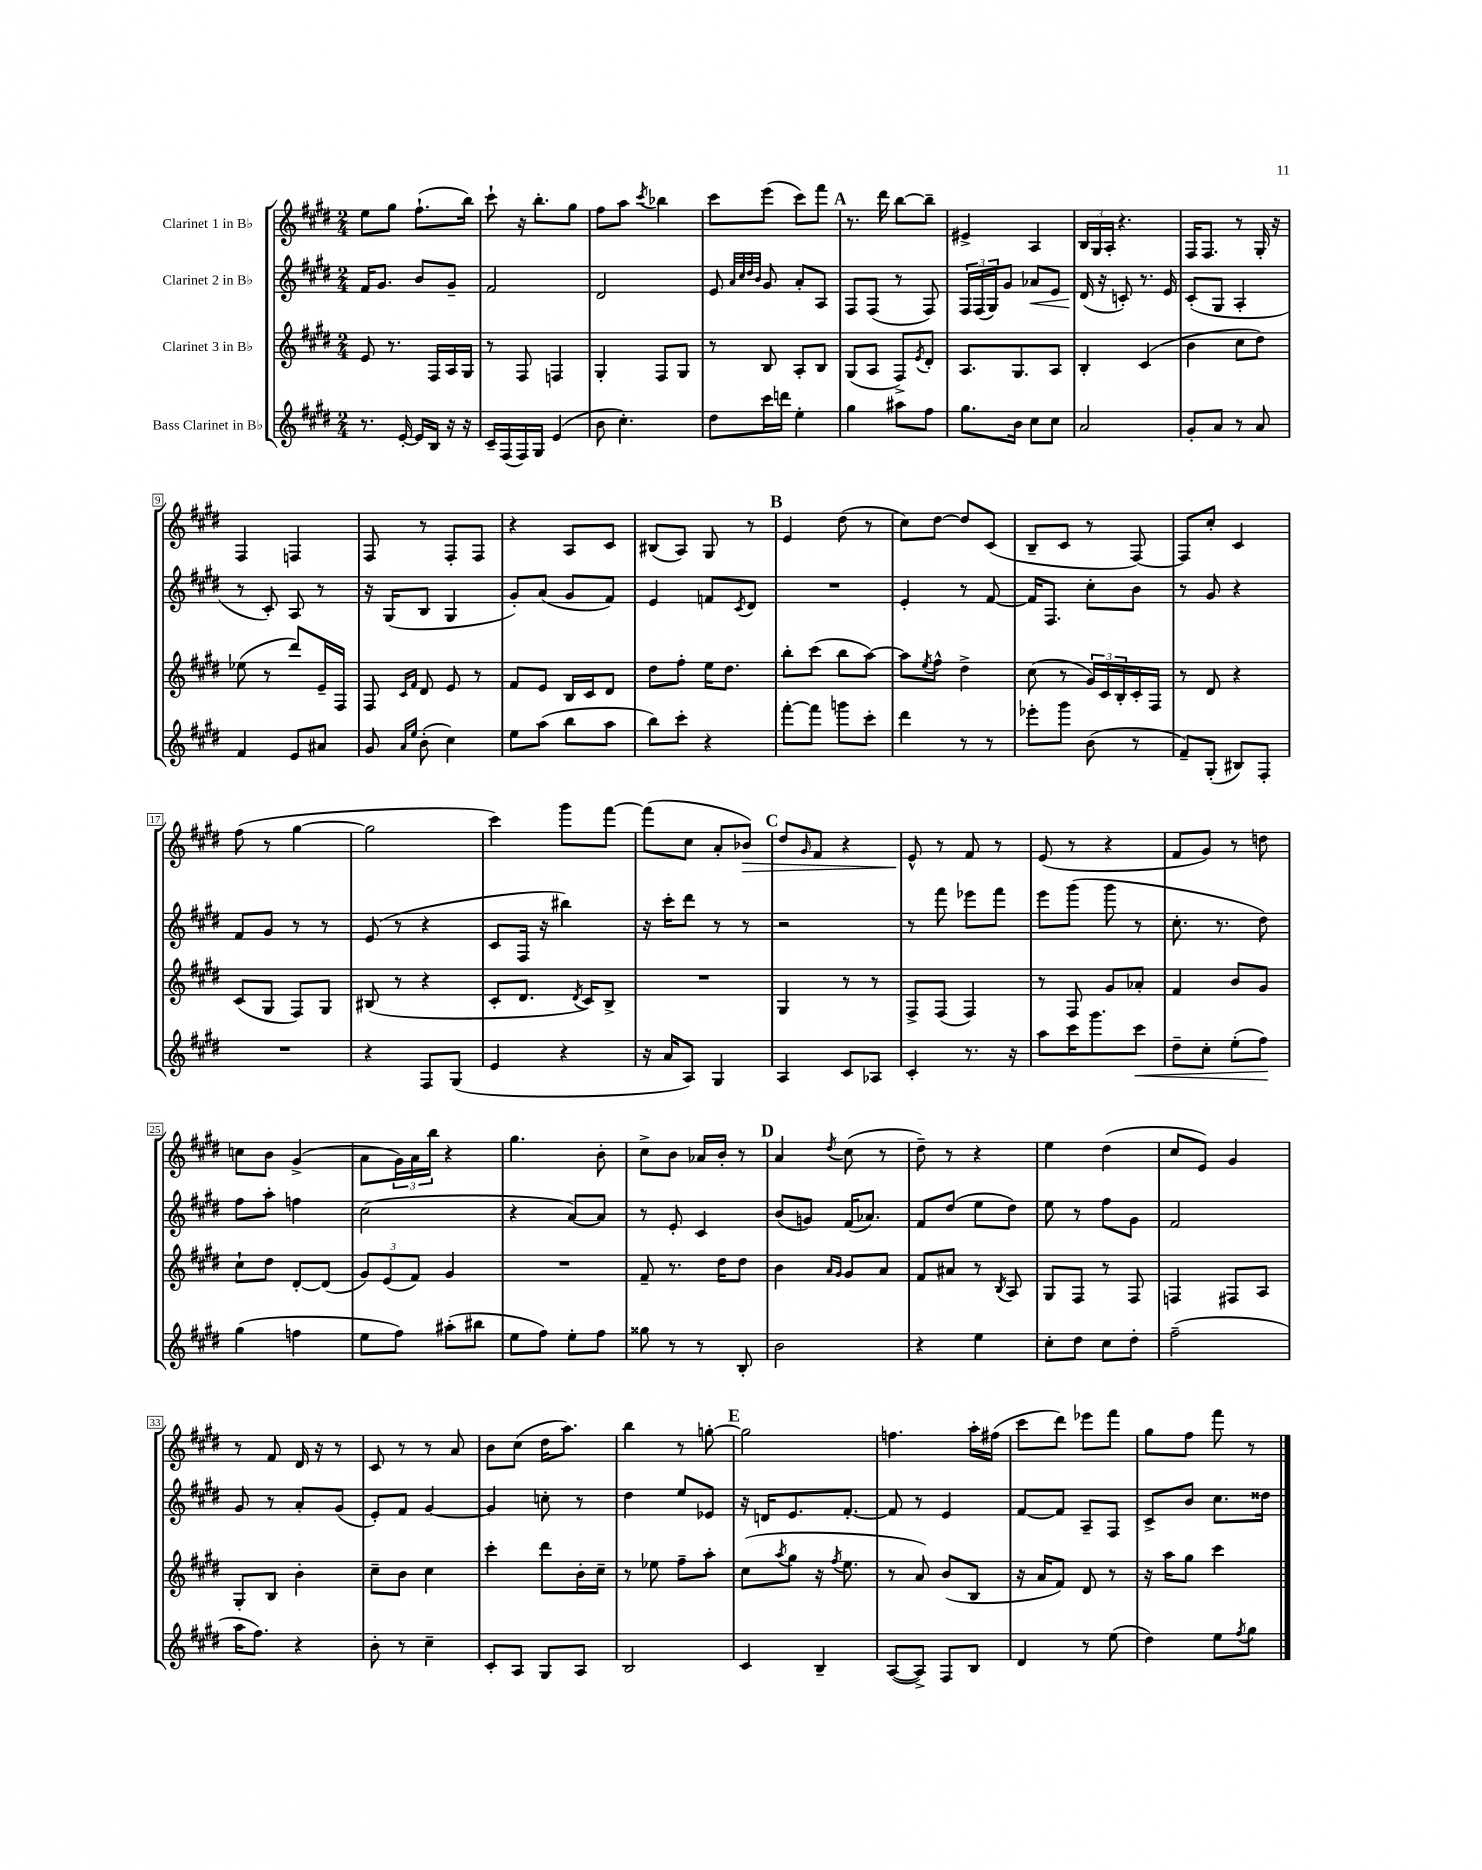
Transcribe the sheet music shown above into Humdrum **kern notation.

**kern	**kern	**kern	**kern
*staff4	*staff3	*staff2	*staff1
*clefG2	*clefG2	*clefG2	*clefG2
*k[f#c#g#d#]	*k[f#c#g#d#]	*k[f#c#g#d#]	*k[f#c#g#d#]
*M2/4	*M2/4	*M2/4	*M2/4
8.r	8e	16f#	8ee
.	.	8.g#	.
.	8.r	.	8gg#
[16e'	.	.	.
16e]	.	8b	(8.ff#`
16B	16F#	.	.
16r	16A	8g#~	.
16r	16G#	.	16bb)
=	=	=	=
16c#~	8r	2f#	8ccc#`
(16F#	.	.	.
16F#)	8F#	.	16r
16G#	.	.	8.bb'
(4e	4F	.	.
.	.	.	8gg#
=	=	=	=
8b	4G#'	2d#	8ff#
4.cc#')	.	.	8aa
.	.	.	8qccc#
.	8F#	.	4bb-
.	8G#	.	.
=	=	=	=
8dd#	8r	8e	8ccc#
.	.	32qqa	.
.	.	32qqcc#	.
.	.	32qqdd#	.
.	.	32qqb	.
16ccc#	8B	8g#	(8eee
16ddd	.	.	.
4ee'	8A'	8a'	8ccc#)
.	8B	8A	8fff#
=	=	=	=
4gg#	(8G#	8F#	8.r
.	8A	(8F#	.
.	.	.	16ddd#
8aa#	8F#^)	8r	[8bb
.	8qe	.	.
8ff#	8d#'	8F#)	8bb~]
=	=	=	=
8.gg#	8.A	24F#	4e#^
.	.	(24F#	.
.	.	24G#)	.
.	.	8g#	.
16b	8.G#	.	.
8cc#	.	8a-	4A
8cc#	8A	8e	.
=	=	=	=
2a	4B'	(16d#	24B
.	.	.	24G#
.	.	16r	.
.	.	.	24A'
.	.	8c')	4.r
.	(4c#	8.r	.
.	.	16e	.
=	=	=	=
8g#'	4b	(8c#'	16F#
.	.	.	8.F#
8a	.	8G#	.
8r	8cc#	4A'	8r
8a	8dd#)	.	16G#'
.	.	.	16r
=	=	=	=
4f#	(8ee-	8r	4F#
.	8r	8c#')	.
8e	8ddd#)	8A	4F
8a#	16e~	8r	.
.	16F#	.	.
=	=	=	=
8g#	8F#	16r	8F#
.	.	(16G#	.
16qqa	16qqc#	.	.
16qqee	16qqf#	.	.
(8b'	8d#	8B	8r
4cc#)	8e	4G#	8F#'
.	8r	.	8F#
=	=	=	=
8ee	8f#	8g#')	4r
(8aa	8e	(8a	.
8bb	16B	8g#	8A
.	16c#	.	.
8aa	8d#	8f#)	8c#
=	=	=	=
8bb)	8dd#	4e	(8B#
8ccc#'	8ff#'	.	8A)
4r	16ee	8f	8G#
.	8.dd#	.	.
.	.	8qc#	.
.	.	8d#	8r
=	=	=	=
[8fff#'	8bb'	2r	4e
8fff#]	(8ccc#	.	.
8ggg	8bb	.	(8dd#
8ccc#'	[8aa)	.	8r
=	=	=	=
4ddd#	8aa]	4e'	8cc#)
.	8qee	.	.
.	8ff#^^	.	[8dd#
8r	4dd#^	8r	8dd#]
8r	.	[8f#	(8c#
=	=	=	=
8eee-'	(8cc#	16f#]	8B~
.	.	8.F#	.
8ggg#	8r	.	8c#
(8b	24g#)	8cc#'	8r
.	24c#	.	.
.	24B'	.	.
8r	16c#'	8b	[8F#)
.	16F#	.	.
=	=	=	=
8f#~)	8r	8r	8F#]
(8G#'	8d#	8g#	8cc#'
8B#)	4r	4r	4c#
8F#'	.	.	.
=	=	=	=
2r	(8c#	8f#	(8ff#
.	8G#	8g#	8r
.	8F#)	8r	[4gg#
.	8G#	8r	.
=	=	=	=
4r	(8B#	(8e	2gg#]
.	8r	8r	.
8F#	4r	4r	.
(8G#	.	.	.
=	=	=	=
4e	8c#'	8c#	4ccc#)
.	8.d#	16F#	.
.	.	16r	.
4r	.	4bb#)	8ggg#
.	8qd#	.	.
.	16c#)	.	.
.	8B^	.	[8fff#
=	=	=	=
16r	2r	16r	(8fff#]
16a	.	16ccc#'	.
8A)	.	8ddd#	8cc#
4G#	.	8r	8a'
.	.	8r	8b-)
=	=	=	=
4A	4G#	2r	8dd#
.	.	.	16qqg#
.	.	.	8f#
8c#	8r	.	4r
8A-	8r	.	.
=	=	=	=
4c#'	8F#^	8r	8e^^
.	(8F#	8fff#	8r
8.r	4F#)	8eee-	8f#
.	.	8fff#	8r
16r	.	.	.
=	=	=	=
8aa	8r	8eee	(8e
16ccc#	8F#	(8ggg#	8r
8.ggg#	.	.	.
.	8g#	8ggg#	4r
8ccc#	8a-'	8r	.
=	=	=	=
8dd#~	4f#	8.cc#'	8f#
8cc#'	.	.	8g#)
.	.	8.r	.
(8ee'	8b	.	8r
8ff#)	8g#	8dd#)	8dd
=	=	=	=
(4gg#	8cc#`	8ff#	8cc
.	8dd#	8aa'	8b
4ff	[8d#'	4ff	(4g#^
.	(8d#]	.	.
=	=	=	=
8ee	12g#)	(2cc#	8a
.	(12e	.	.
8ff#)	.	.	24g#)
.	12f#)	.	24a
.	.	.	24bb
(8aa#'	4g#	.	4r
8bb#	.	.	.
=	=	=	=
8ee	2r	4r	4.gg#
8ff#)	.	.	.
8ee'	.	[8a)	.
8ff#	.	8a]	8b'
=	=	=	=
8gg##	8f#~	8r	8cc#^
8r	8.r	8e'	8b
8r	.	4c#	16a-
.	16dd#	.	16b'
8B'	8dd#	.	8r
=	=	=	=
2b	4b	(8b	4a
.	.	8g)	.
.	16qqa	.	.
.	16qqg#	.	8qdd#
.	8g#	(16f#	(8cc#
.	.	8.a-)	.
.	8a	.	8r
=	=	=	=
4r	8f#	8f#	8dd#~)
.	8a#	(8dd#	8r
4ee	8r	8ee	4r
.	8qB	.	.
.	8A	8dd#)	.
=	=	=	=
8cc#'	8G#	8ee	4ee
8dd#	8F#	8r	.
8cc#	8r	8ff#	(4dd#
8dd#'	8F#	8g#	.
=	=	=	=
(2ff#~	4F	2f#	8cc#
.	.	.	8e)
.	8F#	.	4g#
.	8A	.	.
=	=	=	=
16aa	8G#'	8g#	8r
8.ff#)	.	.	.
.	8B	8r	8f#
4r	4b'	8a'	16d#
.	.	.	16r
.	.	(8g#	8r
=	=	=	=
8b'	8cc#~	8e')	8c#
8r	8b	8f#	8r
4cc#~	4cc#	[4g#	8r
.	.	.	8a
=	=	=	=
8c#'	4ccc#'	4g#]	8b
8A	.	.	(8cc#
8G#	8ddd#	8cc'	16dd#
.	.	.	8.aa)
8A	16b'	8r	.
.	16cc#~	.	.
=	=	=	=
2B	8r	4dd#	4bb
.	8ee-	.	.
.	8ff#~	8ee	8r
.	8aa'	8e-	[8gg'
=	=	=	=
4c#	(8cc#	16r	2gg]
.	.	16d	.
.	8qaa	.	.
.	8gg#	8.e	.
4B~	16r	.	.
.	8qff#	.	.
.	8.ee	[8.f#'	.
=	=	=	=
([8A	8r	8f#]	4.ff
8A^])	8a)	8r	.
8F#	(8b	4e	.
8B	8B	.	16aa'
.	.	.	(16ff#
=	=	=	=
4d#	16r	[8f#	8ccc#
.	16a	.	.
.	8f#)	8f#]	8ddd#)
8r	8d#	8A~	8eee-
(8ee	8r	8F#	8fff#
=	=	=	=
4dd#)	16r	8c#^	8gg#
.	16aa	.	.
.	8gg#	8b	8ff#
8ee	4ccc#	8.cc#	8fff#
8qff#	.	.	.
8gg#	.	.	8r
.	.	16dd##	.
==	==	==	==
*-	*-	*-	*-
